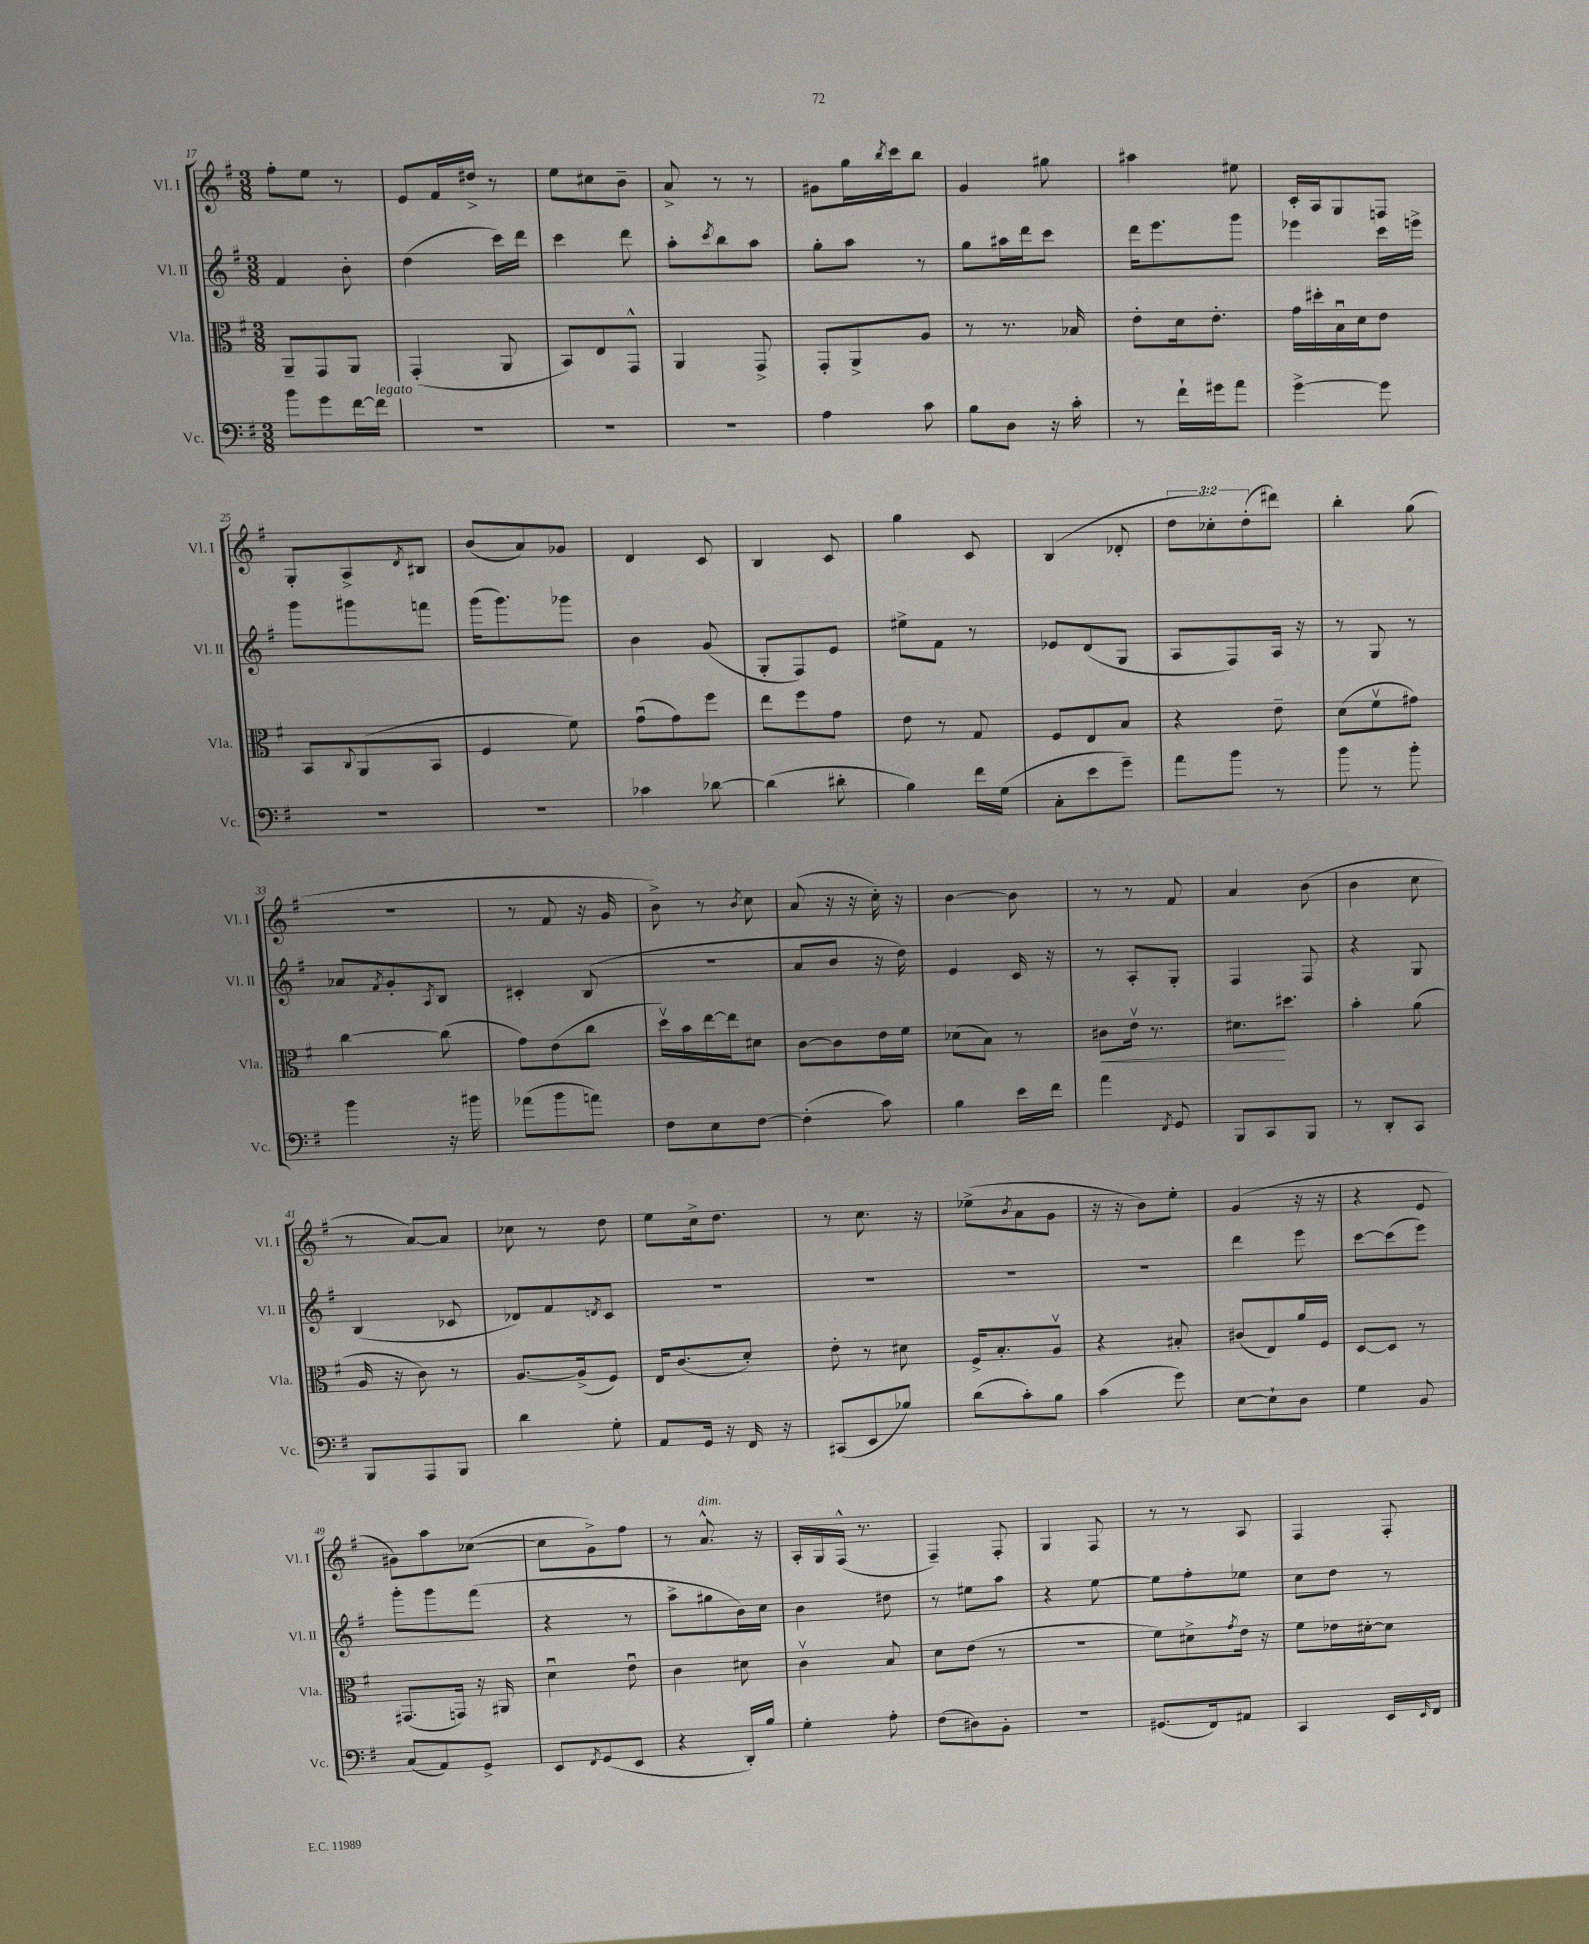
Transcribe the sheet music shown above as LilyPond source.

<<
\new StaffGroup <<
\new Staff = "s0" \with { instrumentName = "Vl. I" shortInstrumentName = "Vl. I" } {
    \clef treble \key g \major \numericTimeSignature \time 3/8 \override Staff.TupletNumber.text = #tuplet-number::calc-fraction-text
    fis''8-. e''8 r8 |
    e'8 fis'16 dis''16-> r8 |
    e''8 cis''8 b'8-- |
    a'8-> r8 r8 |
    gis'8 g''16 \acciaccatura { b''8 } c'''16 b''8 |
    g'4 gis''8 |
    ais''4 eis''8 |
    c'16-. a16 g8 f8 |
    g8-. a8-> \acciaccatura { d'8 } bis8 |
    b'8( a'8) ges'8 |
    d'4 c'8 |
    b4 c'8 |
    g''4 c'8 |
    b4( des'8-. |
    \tuplet 3/2 { d''8 ces''8-.) d''8-.( } dis'''8) |
    b''4-. g''8( |
    R4. |
    r8 fis'8 r16 g'16 |
    b'8->) r8 \acciaccatura { b'8 } c''8 |
    a'8( r16 r16 c''16-.) r16 |
    b'4~ b'8 |
    r8 r8 fis'8 |
    a'4 b'8( |
    b'4 c''8 |
    r8 a'8~) a'8 |
    ces''8 r8 d''8 |
    e''8 c''16-> d''8. |
    r8 c''8. r16 |
    ees''8->( \acciaccatura { b'8 } a'8 g'8 |
    r16 r16 b'8) e''8-. |
    g'4( r16 r16 |
    r4 e'8 |
    gis'8) a''8 ces''8~( |
    ces''8 g'8->) fis''8 |
    r8 a'8.-^^\markup { \italic "dim." } r16 |
    a16-. g16 fis16-^( r8. |
    fis4--) fis8-. |
    g4 fis8 |
    r8 r8 a8 |
    fis4 fis8-. \bar "|." |
}
\new Staff = "s1" \with { instrumentName = "Vl. II" shortInstrumentName = "Vl. II" } {
    \clef treble \key g \major \numericTimeSignature \time 3/8
    fis'4 b'8-. |
    d''4( c'''16) d'''16 |
    c'''4 d'''8 |
    a''8-. \acciaccatura { c'''8 } b''8 a''8 |
    g''8-. a''8 r8 |
    g''8 ais''16 d'''16 c'''8 |
    d'''16 e'''8. g'''8 |
    ees'''4 c'''16 e'''16-> |
    g'''8 gis'''8 f'''8 |
    g'''16( g'''8.) ges'''8 |
    b'4 g'8( |
    g8-. fis8) e'8 |
    eis''8-> fis'8 r8 |
    ees'8 d'8( g8 |
    a8 fis8) a16 r16 |
    r8 g8 r8 |
    aes'8 \acciaccatura { fis'8 } g'8-. \acciaccatura { a8 } b8 |
    cis'4-. b8( |
    R4. |
    a'8 b'8 r16 d''16) |
    e'4 c'16 r16 |
    r8 a8-. g8-. |
    fis4 fis8 |
    r4 g8 |
    b4( ces'8 |
    des'8) fis'8 \acciaccatura { d'8 } c'8 |
    R4. |
    R4. |
    R4. |
    R4. |
    d'''4 e'''8 |
    c'''8~ c'''8( e'''8) |
    g'''8-. g'''8 fis'''8( |
    r4 r8 |
    a''8-> gis''8 b'16) c''16 |
    b'4 dis''8 |
    r8 eis''8 a''8 |
    r4 e''8~ |
    e''8 fis''8-. ees''8 |
    c''8 d''8 r8 \bar "|." |
}
\new Staff = "s2" \with { instrumentName = "Vla." shortInstrumentName = "Vla." } {
    \clef alto \key g \major \numericTimeSignature \time 3/8
    a,8-- g,8 a,8 |
    g,4-.( a,8 |
    b,8) e8 g,8-^ |
    a,4 g,8-> |
    g,8-. a,8-> a8 |
    r8 r8. bes16 |
    e'8-. d'16 e'8.-. |
    g'16 dis''16-. b16\downbow d'16 e'8 |
    b,8 \appoggiatura { c8 } a,8( b,8 |
    fis4 fis'8) |
    g'8\downbow( g'8) fis''8 |
    e''8 fis''8 g'8 |
    e'8 r8 g8 |
    fis8 e8 b8 |
    r4 e'8-- |
    d'8( fis'8\upbow gis'8) |
    c''4~ c''8( |
    g'8) e'8( c''8 |
    d''16\upbow) b'16 e''16~ e''16 dis'8 |
    c'8~ c'8 e'16 fis'16 |
    des'8( b8) r8 |
    cis'8\< e'16\upbow r8. |
    dis'8.\! dis''8. |
    b'4-. a'8( |
    a16 r16 c'8) r8 |
    a8.~ a16->( fis8) |
    e16 c'8.( d'8-.) |
    e'8-. r8 dis'8 |
    fis16-> b8.-. a8\upbow |
    r4 bis8-. |
    cis'8( e8) a'16 fis16 |
    d8~ d8 r8 |
    gis,8.( g,16) r16 ais,16 |
    d'4\downbow e'8\downbow |
    c'4 dis'8 |
    c'4\upbow b8 |
    d'8 e'8( r8 |
    R4. |
    fis'8) dis'8-> \acciaccatura { g'8 } e'16 r16 |
    fis'8 ees'16 dis'16~-. dis'8 \bar "|." |
}
\new Staff = "s3" \with { instrumentName = "Vc." shortInstrumentName = "Vc." } {
    \clef bass \key g \major \numericTimeSignature \time 3/8
    b'8 g'8 fis'16~ fis'16^\markup { \italic "legato" } |
    R4. |
    R4. |
    R4. |
    a4 c'8 |
    b8 d8 r16 c'16-. |
    r8 fis'16-! gis'16 a'8 |
    g'4~-> g'8 |
    R4. |
    R4. |
    ces'4 des'8~ |
    des'4( dis'8-. |
    b4) fis'16 g16( |
    c8-. e'8 g'8--) |
    a'8 b'8 r8 |
    b'8 r8 b'8-. |
    b'4 r16 bis'16 |
    aes'8( b'8 a'8) |
    fis8 e8 fis8~ |
    fis4-.( c'8) |
    b4 e'16 fis'16 |
    a'4 \acciaccatura { fis,8 } g,8 |
    b,,8 c,8 b,,8 |
    r8 d,8-. c,8 |
    b,,8 a,,8 b,,8 |
    d'4 g8-. |
    a,8 g,16 r16 fis,16 r16 |
    cis,8( e,8 bes8) |
    d'8( c'8-.) b8 |
    c'4( g'8) |
    e8~ e8-! d8 |
    g4 b,8 |
    c8( a,8) g,8-> |
    e,8 \acciaccatura { fis,8 } g,8( e,8 |
    r4 d,16-.) b16 |
    g4-. a8-. |
    fis8( dis8) b,8-. |
    R4. |
    gis,8.( fis,16) ais,8 |
    c,4 e,16 \grace { e,16 } fis,16 \bar "|." |
}
>>
>>
\layout { \context { \Score currentBarNumber = #17 } }
